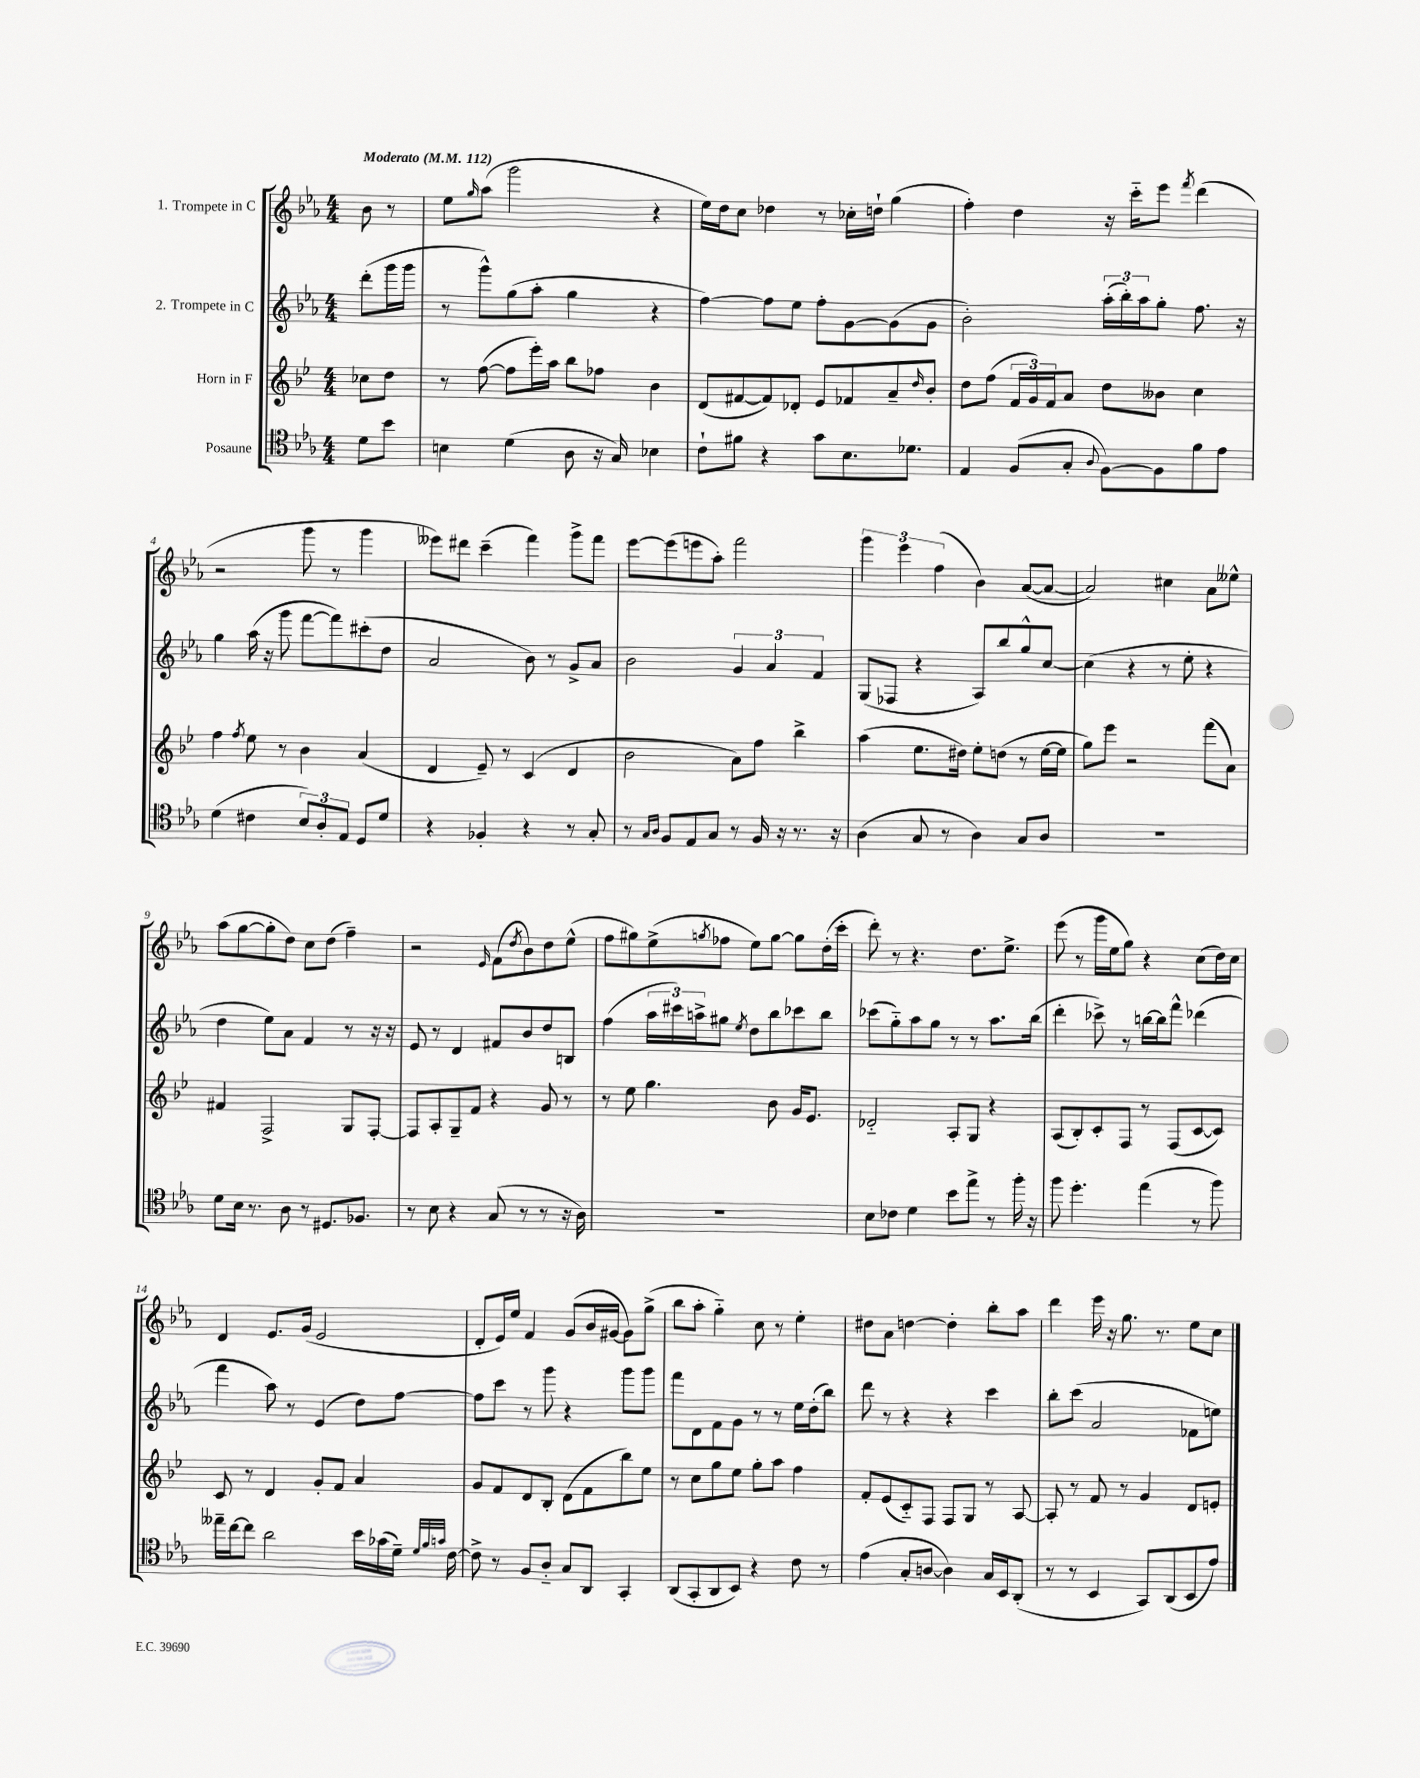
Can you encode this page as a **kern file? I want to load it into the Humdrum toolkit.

**kern	**kern	**kern	**kern
*part4	*part3	*part2	*part1
*staff4	*staff3	*staff2	*staff1
*I"Posaune	*I"Horn in F	*I"2. Trompete in C	*I"1. Trompete in C
*clefC4	*clefG2	*clefG2	*clefG2
*k[b-e-a-]	*k[b-e-]	*k[b-e-a-]	*k[b-e-a-]
*M4/4	*M4/4	*M4/4	*M4/4
*MM112	*MM112	*MM112	*MM112
=	=	=	=
!	!	!	!LO:TX:a:B:t=Moderato
8d\L	8cc-X\L	(8ddd'\L	8b-\
8b-\J	8dd\J	16ggg\L	8r
.	.	16ggg\JJ	.
=1	=1	=1	=1
4Bn\	8r	8r	8ee-\L
.	.	.	16qqgg/
.	([8ff\	8ggg^^\L)	(8aa-\J
(4d\	8ff\L]	(8gg\	2ggg\
.	16eee-'\L)	8aa-'\J	.
.	16aa\JJ	.	.
8A-\	8bb-\L	4gg\	.
16r	8ff-X\J	.	.
16G/)	.	.	.
4B-X\	4b-\	4r	4r
=2	=2	=2	=2
8c`\L	(8d/L	[4ff\)	16ee-\LL)
.	.	.	16dd\J
8f#X\J	[8f#X/	.	8cc\J
4r	8f#/])	8ff\L]	4dd-X\
.	8d-X'/J	8ee-\J	.
8g\L	8e-/L	8ff'\L	8r
8.B-\	8f-X/	[8g\	16cc-X'\LL
.	.	.	16ddn`\JJ
.	8a~/	(8g\]	(4gg\
8.d-X\J	.	.	.
.	16qqdd/	.	.
.	8b-'/J	8g\J	.
=3	=3	=3	=3
4E-/	8dd\L	2b-'\)	4ff'\)
.	(8ff\J	.	.
(8F/L	24f/LL	.	4dd\
.	24g/)	.	.
.	24f/J	.	.
8G'/J	8a/J	.	.
8qqA-/	.	.	.
[8F\L)	8dd\L	(24aa-'\LL	16r
.	.	24bb-'\)	.
.	.	.	16ccc\KL
.	.	24aa-\J	.
8F\]	8b--X\J	8gg'\J	8eee-\J
.	.	.	8qfff/
8f\	4cc\	8.ff\	(4ddd\
8e-\J	.	.	.
.	.	16r	.
!!LO:LB:g=z
=4	=4	=4	=4
(4d\	4ff\	4gg\	2r
.	8qff/	.	.
4c#X\	8ee-\	(16aa-\	.
.	.	16r	.
.	8r	8ggg\	.
12B-/L)	4b-\	[8fff\L	8ggg\
12A-'/	.	.	.
.	.	8fff\])	8r
12E-/J	.	.	.
8D/L	(4a/	(8ccc#X'\	4ggg\
8d/J	.	8dd\J	.
=5	=5	=5	=5
4r	4d/	2a-/	8eee--X\L)
.	.	.	8ddd#X\J
4F-X'/	8e-~/)	.	(4ccc~\
.	8r	.	.
4r	(4c/	8b-\)	4fff\)
.	.	8r	.
8r	4d/	8g^/L	8ggg^\L
8G'/	.	8a-/J	8fff\J
=6	=6	=6	=6
8r	2b-\	2b-\	[8eee-\L
16qqG/LL	.	.	.
16qqA-/JJ	.	.	.
8F/L	.	.	(8eee-\]
8E-/	.	.	8eeen\
8G/J	.	.	8aa-'\J)
8r	8a\L)	6g/	2fff\
16F/	8ff\J	.	.
.	.	6a-/	.
16r	.	.	.
8.r	4bb-^\	.	.
.	.	6f/	.
16r	.	.	.
=7	=7	=7	=7
(4A-\	(4aa\	(8G/L	6ggg\
.	.	8F-X/J	.
.	.	.	6eee-\
8G/	8.ee-\L	4r	.
.	.	.	(6ff\
8r	.	.	.
.	16dd#X\Jk)	.	.
4A-\)	8ee-'\L	8A-/L)	4b-\)
.	(8ddn\J	8bb-/	.
8G/L	8r	8gg^^/	([8a-/L
8A-/J	[16ee-\LL	[8cc/J	8a-/J_
.	16ee-\JJ]	.	.
=8	=8	=8	=8
1r	8gg\L)	(4cc\]	2a-/])
.	8eee-\J	.	.
.	2r	4r	.
.	.	8r	4cc#X\
.	.	8ee-'\	.
.	(8fff\L	4r	8a-\L
.	8a\J)	.	8ee--X^^\J
!!LO:LB:g=z
=9	=9	=9	=9
8d\L	4f#X/	4dd\	(8aa-\L
16B-\Jk	.	.	[8gg\
8.r	.	.	.
.	2F^/	8ee-\L)	8gg'\]
8A-\	.	8a-\J	8dd\J)
8r	.	4f/	8cc\L
8.D#X/L	.	.	(8dd\J
.	8G/L	8r	4ff~\)
8.F-X/J	.	.	.
.	[8F'/J	16r	.
.	.	16r	.
=10	=10	=10	=10
8r	8F/L]	8e-/	2r
8B-\	8A'/	8r	.
4r	8G~/	4d/	.
.	8f/J	.	.
.	.	.	16qqe-/
(8G/	4r	8f#X/L	(8f\L
.	.	.	8qdd/
8r	.	8b-/	8b-\)
8r	8g/	8dd/	8dd\
16r	8r	8Bn/J	(8ee-^^\J
16A-\)	.	.	.
=11	=11	=11	=11
1r	8r	(4ff\	8ff\L
.	8ee-\	.	8gg#X\)
.	4.gg\	24aa-\LL	(8ee-^\
.	.	24ccc#X\)	.
.	.	24aan^\J	.
.	.	.	8qggn/
.	.	8gg#X\J	8ff-X\J
.	.	8qee-/	.
.	.	8dd\L	8ee-\L)
.	8b-\	8bb-\	[8gg\J
.	16g/KL	8ccc-X\	8gg\L]
.	8.e-/J	.	.
.	.	8bb-\J	(16dd'\L
.	.	.	16ccc'\JJ
=12	=12	=12	=12
8B-\L	2d-X/	(8ccc-X\L	8ddd'\)
8c-X\J	.	8gg\)	8r
4d\	.	8aa-\	4.r
.	.	8gg\J	.
8b-\L	8A'/L	8r	.
8ee-^\J	8G/J	8r	8.dd\L
8r	4r	8.aa-\L	.
.	.	.	8.ee-^\J
16ff'\	.	.	.
16r	.	(16bb-\Jk	.
=13	=13	=13	=13
8ff\	(8A/L	4ddd'\	(8eee-\
4.dd'\	8B-'/)	.	8r
.	8c'/	8ccc-X^\)	16ggg\LL
.	.	.	16ee-\J
.	8F/J	8r	8gg\J)
(4ee-\	8r	[16bbn\LL	4r
.	.	16bb\J]	.
.	(8F/L	8fff^^\J	.
8r	[8c/	(4ddd-X\	(8cc\L
8ff\)	8c/J])	.	16dd\L)
.	.	.	16cc\JJ
!!LO:LB:g=z
=14	=14	=14	=14
16ee--X~\LL	8c/	4fff\	4d/
[16cc\J	.	.	.
8cc\J]	8r	.	.
2a-\	4d/	8aa-\)	8.e-/L
.	.	8r	.
.	.	.	(16g/Jk
.	8g'/L	(4e-/	2e-/
.	8f/J	.	.
16b-\LL	4a/	8dd\L)	.
(16g-X\	.	.	.
16d~\JJ)	.	[8ff\J	.
32qqd/LLL	.	.	.
32qqf/	.	.	.
32qqgn/JJJ	.	.	.
[16c\	.	.	.
=15	=15	=15	=15
8c^\]	8g/L	8ff\L]	8d'/L
8r	8f/	8ccc\J	16e-/L)
.	.	.	16ee-/JJ
8F/L	8d/	8r	4f/
8A-/J	8B-'/J	8ggg\	.
8G/L	(8d\L	4r	(8g/L
8AA-/J	8f\	.	16b-/L
.	.	.	[16g#X/JJ
4GG'/	8bb-\)	8ggg\L	8g#\L])
.	8ee-\J	8ggg\J	(8gg^\J
=16	=16	=16	=16
(8AA-/L	8r	8fff\L	8bb-\L
8GG'/	8cc\L	8d\	8aa-'\J
8AA-/	8gg\	8f\	4gg\)
8BB-/J)	8ee-\J	8g\J	.
4r	8gg'\L	8r	8cc\
.	8aa\J	8r	8r
8c\	4ff\	16ee-\LL	4ee-'\
.	.	(16dd'\J	.
8r	.	8bb-\J)	.
=17	=17	=17	=17
(4e-\	8f'/L	8ddd\	8dd#X\L
.	(8e-/	8r	8a-\J
8G'/L	8c/)	4r	[4ddn\
[8An/J	8F/J	.	.
4A\])	8F/L	4r	4dd'\]
.	8G/J	.	.
16G/LL	8r	4ccc\	8bb-'\L
16BB-/J	.	.	.
(8AA-'/J	[8A/	.	8aa-\J
=18	=18	=18	=18
8r	8A'/]	8bb-'\L	4ddd\
8r	8r	(8ccc\J	.
4BB-/	8f/	2a-/	16eee-\
.	.	.	16r
.	8r	.	8.gg\
8GG/L)	4g/	.	.
.	.	.	8.r
(8AA-/	.	.	.
8BB-/	8d/L	8f-X\L	8ee-\L
8e-/J)	8en'/J	8een\J)	8cc\J
==	==	==	==
*-	*-	*-	*-
